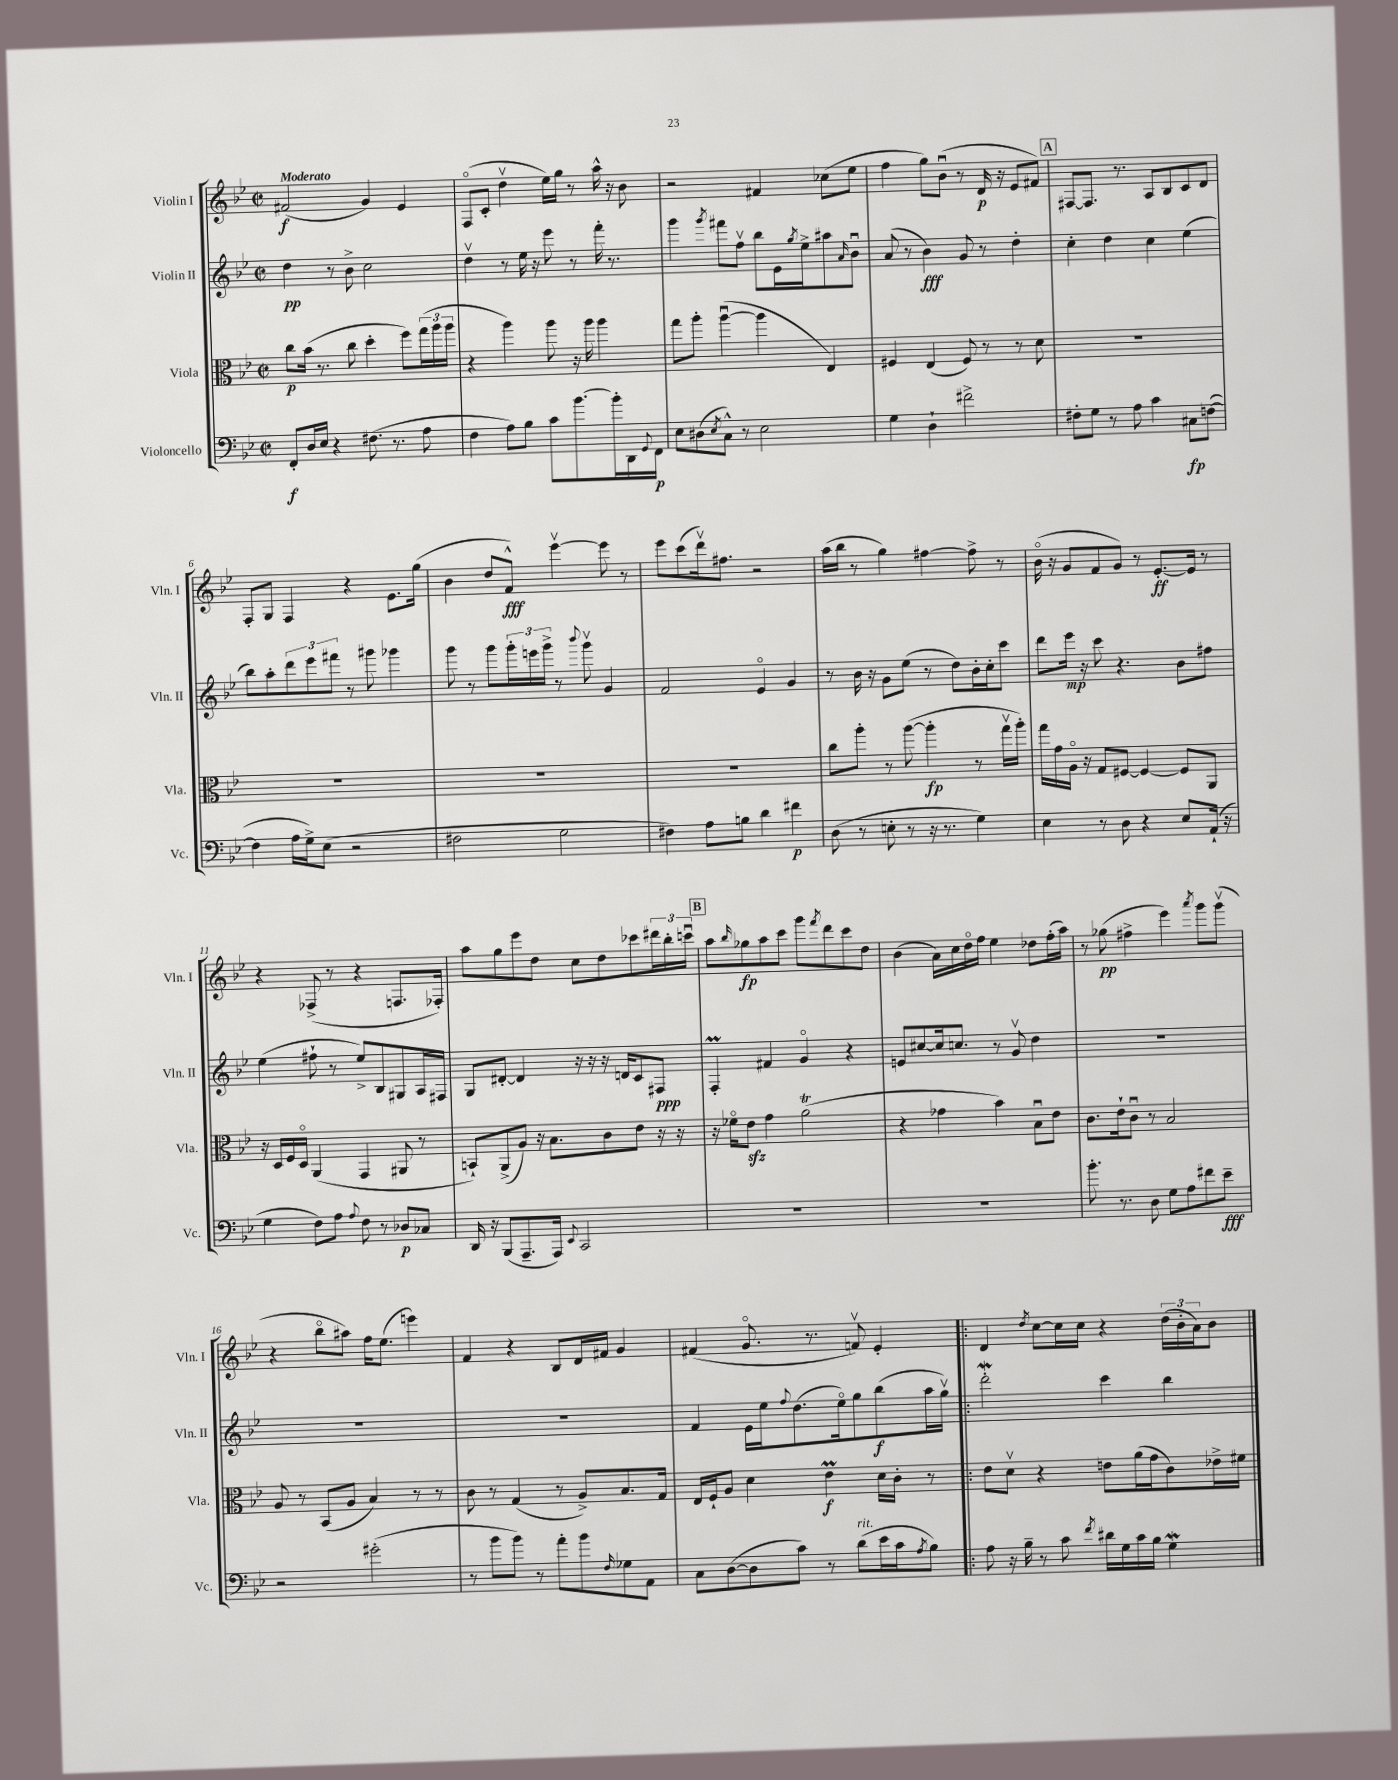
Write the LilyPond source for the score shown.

<<
\new StaffGroup <<
\new Staff = "s0" \with { instrumentName = "Violin I" shortInstrumentName = "Vln. I" } {
    \clef treble \key bes \major \defaultTimeSignature \time 2/2 \tempo "Moderato"
    fis'2\f( g'4) ees'4 |
    f8\flageolet( c'8-. d''4\upbow ees''16) g''16 r8 a''16-^ r16 bes'8 |
    r2 fis'4 ces''8( ees''8 |
    f''4 g''8) bes'8\downbow( r8 d'16\p r16 ees'8 fis'8) |
    \mark \markup { \box "A" } fis8~ fis8. r8. a8 bes8 c'8 d'8 |
    f8-. g8 f4 r4 ees'8. g''16( |
    bes'4 d''8 f'8-^\fff) ees'''4~\upbow ees'''8 r8 |
    ees'''8 c'''8( d'''16\upbow) fis''8. r2 |
    a''16( bes''16 r8 g''4) fis''4~ fis''8-> r8 |
    bes'16\flageolet( r16 g'8 f'8 g'8) r8 ees'8.~-.\ff ees'16 r8 |
    r4 fes8->( r8 r4 f8. fes16-.) |
    a''8 g''8 ees'''8 d''8 c''8 d''8 ces'''8 \tuplet 3/2 { dis'''16 bes''16-. c'''16\downbow } |
    \mark \markup { \box "B" } a''8 \grace { bes''16 } ges''8\fp a''8 c'''8 g'''8 \acciaccatura { f'''8 } d'''8 c'''8 d''8 |
    bes'4( a'16) c''16 d''16\flageolet f''16 ees''4 des''8 f''16-.( a''16) |
    r8 ges''8\pp( fis''4-> ees'''4) \acciaccatura { a'''8 } g'''8 g'''8\upbow( |
    r4 bes''8\flageolet ais''8) f''16 ees''8.( e'''4) |
    f'4 r4 bes8 d'16 fis'16 g'4 |
    fis'4( g'8.\flageolet r8. f'8\upbow) ees'4-. |
    \bar ".|:" d'4 \acciaccatura { d''8 } c''8~ c''16 c''16 r4 \tuplet 3/2 { d''16( bes'16-. a'16) } bes'8 \bar "|." |
}
\new Staff = "s1" \with { instrumentName = "Violin II" shortInstrumentName = "Vln. II" } {
    \clef treble \key bes \major \defaultTimeSignature \time 2/2
    d''4\pp r8 bes'8-> c''2 |
    d''4\upbow r8 ees''16 r16 ees'''8 r8 f'''16-. r8. |
    g'''4 \acciaccatura { g'''8 } fis'''8 f''8\upbow bes''8 ees'16 \acciaccatura { g''8 } ees''16-> ais''8 \grace { a'16 } bes'8\downbow |
    a'8( r8 bes'4\fff) g'8 r8 d''4-. |
    \mark \markup { \box "A" } c''4-. d''4 c''4 ees''4( |
    bes''8) a''8-. \tuplet 3/2 { d'''8 ees'''8 fis'''8 } r8 gis'''8 ges'''4 |
    g'''8 r8 g'''8 \tuplet 3/2 { g'''16-. e'''16 g'''16-> } r8 \appoggiatura { bes'''8 } g'''8\upbow g'4 |
    f'2 ees'4\flageolet g'4 |
    r8 bes'16 r16 g'8 ees''8( r8 d''8) bes'16-. c''16-. c'''8 |
    d'''8 ees'''16\mp r16 c'''8 r4. bes'8 fis''8 |
    ees''4( fis''8-! r8 ees''8->) bes8 gis8 a16 fis16 |
    g8 dis'8~-. dis'4 r16 r16 r16 d'16 c'8 fis8\ppp |
    \mark \markup { \box "B" } f4-.\prall fis'4 g'4\flageolet r4 |
    e'8 cis''8~ cis''16 c''8. r8 g'8\upbow d''4 |
    R1 |
    R1 |
    R1 |
    f'4 ees'16 ees''16 \appoggiatura { f''8 } d''8.( ees''16\flageolet) g''8 bes''8\f( a''16 g''16\upbow) |
    \bar ".|:" d'''2-.\mordent c'''4 bes''4 \bar "|." |
}
\new Staff = "s2" \with { instrumentName = "Viola" shortInstrumentName = "Vla." } {
    \clef alto \key bes \major \defaultTimeSignature \time 2/2
    c''8\p bes'16( r8. c''8 d''4-. f''8) \tuplet 3/2 { g''16( a''16 a''16 } |
    r4 a''4) a''8 r16 a''16 a''4 |
    g''8 a''8-. a''4~\downbow( a''4 ees4) |
    fis4 ees4( fis8) r8 r8 d'8 |
    \mark \markup { \box "A" } R1 |
    R1 |
    R1 |
    R1 |
    c''8 a''8-. r8 a''8~( a''4-.\fp r8 g''16\upbow a''16-.) |
    g''16 g'16 a16\flageolet r16 g8 fis8~ fis4~ fis8 a,8 |
    r16 d16 f16 d16\flageolet a,4( g,4 ais,8 r8 |
    b,8-!) a,8->( a8) r16 bes8. c'8 ees'8 r16 r16 |
    \mark \markup { \box "B" } r16 fes'16\flageolet ees'8\sfz g'4 a'2\trill( |
    r4 ges'4 bes'4) bes8\downbow ees'8 |
    c'8. ees'16-! c'8\downbow r8 bes2 |
    a8 r8 bes,8( a8 bes4) r8 r8 |
    c'8 r8 g4( r8 a8->) bes8. g16 |
    ees16 f16-! a8 d'4 ees'4\prall\f d'16 c'16-. r8 |
    \bar ".|:" ees'8 d'8\upbow r4 e'8 a'16( g'16 c'8) ees'16-> fis'16 \bar "|." |
}
\new Staff = "s3" \with { instrumentName = "Violoncello" shortInstrumentName = "Vc." } {
    \clef bass \key bes \major \defaultTimeSignature \time 2/2
    f,8-.\f d16 ees16 r4 fis8.( r8. a8 |
    f4 a8) bes8 c'8 bes'8.~ bes'16-. d,16 \appoggiatura { g,8 } f,16\p |
    ees8 dis8( \acciaccatura { ees8 } c8-^) r8 ees2 |
    g4 d4-! fis'2-> |
    \mark \markup { \box "A" } fis8-. g8 r8 a8 c'4 cis8\fp f8~( |
    f4 a16 g16->) ees8( r2 |
    fis2 g2 |
    fis4) a8 b8 d'4 fis'4\p |
    d8( r8 e8-. r8 r16 r8. g4) |
    ees4 r8 d8 r4 ees8 a,16-!( r16 |
    g4 f8) a8 \appoggiatura { a8 } f8 r8 des8\p ces8 |
    d,16 r16 bes,,8( a,,8.-- a,,16) \appoggiatura { ees,8 } c,2 |
    \mark \markup { \box "B" } R1 |
    R1 |
    bes'8.-. r8. d8 g8 a8 fis'8 ees'8--\fff |
    r2 gis'2-.( |
    r8 bes'8 bes'8) r8 a'8-. bes'8 \grace { f16 } ges8 a,8 |
    c8 d8~( d8 c'8) r8 d'8^\markup { \italic "rit." }( ees'16 c'16 \acciaccatura { a8 } bes8) |
    \bar ".|:" a8 r16 bes16-- r8 c'8 \acciaccatura { f'8 } dis'16 g16 c'16 bes16 g4\mordent \bar "|." |
}
>>
>>
